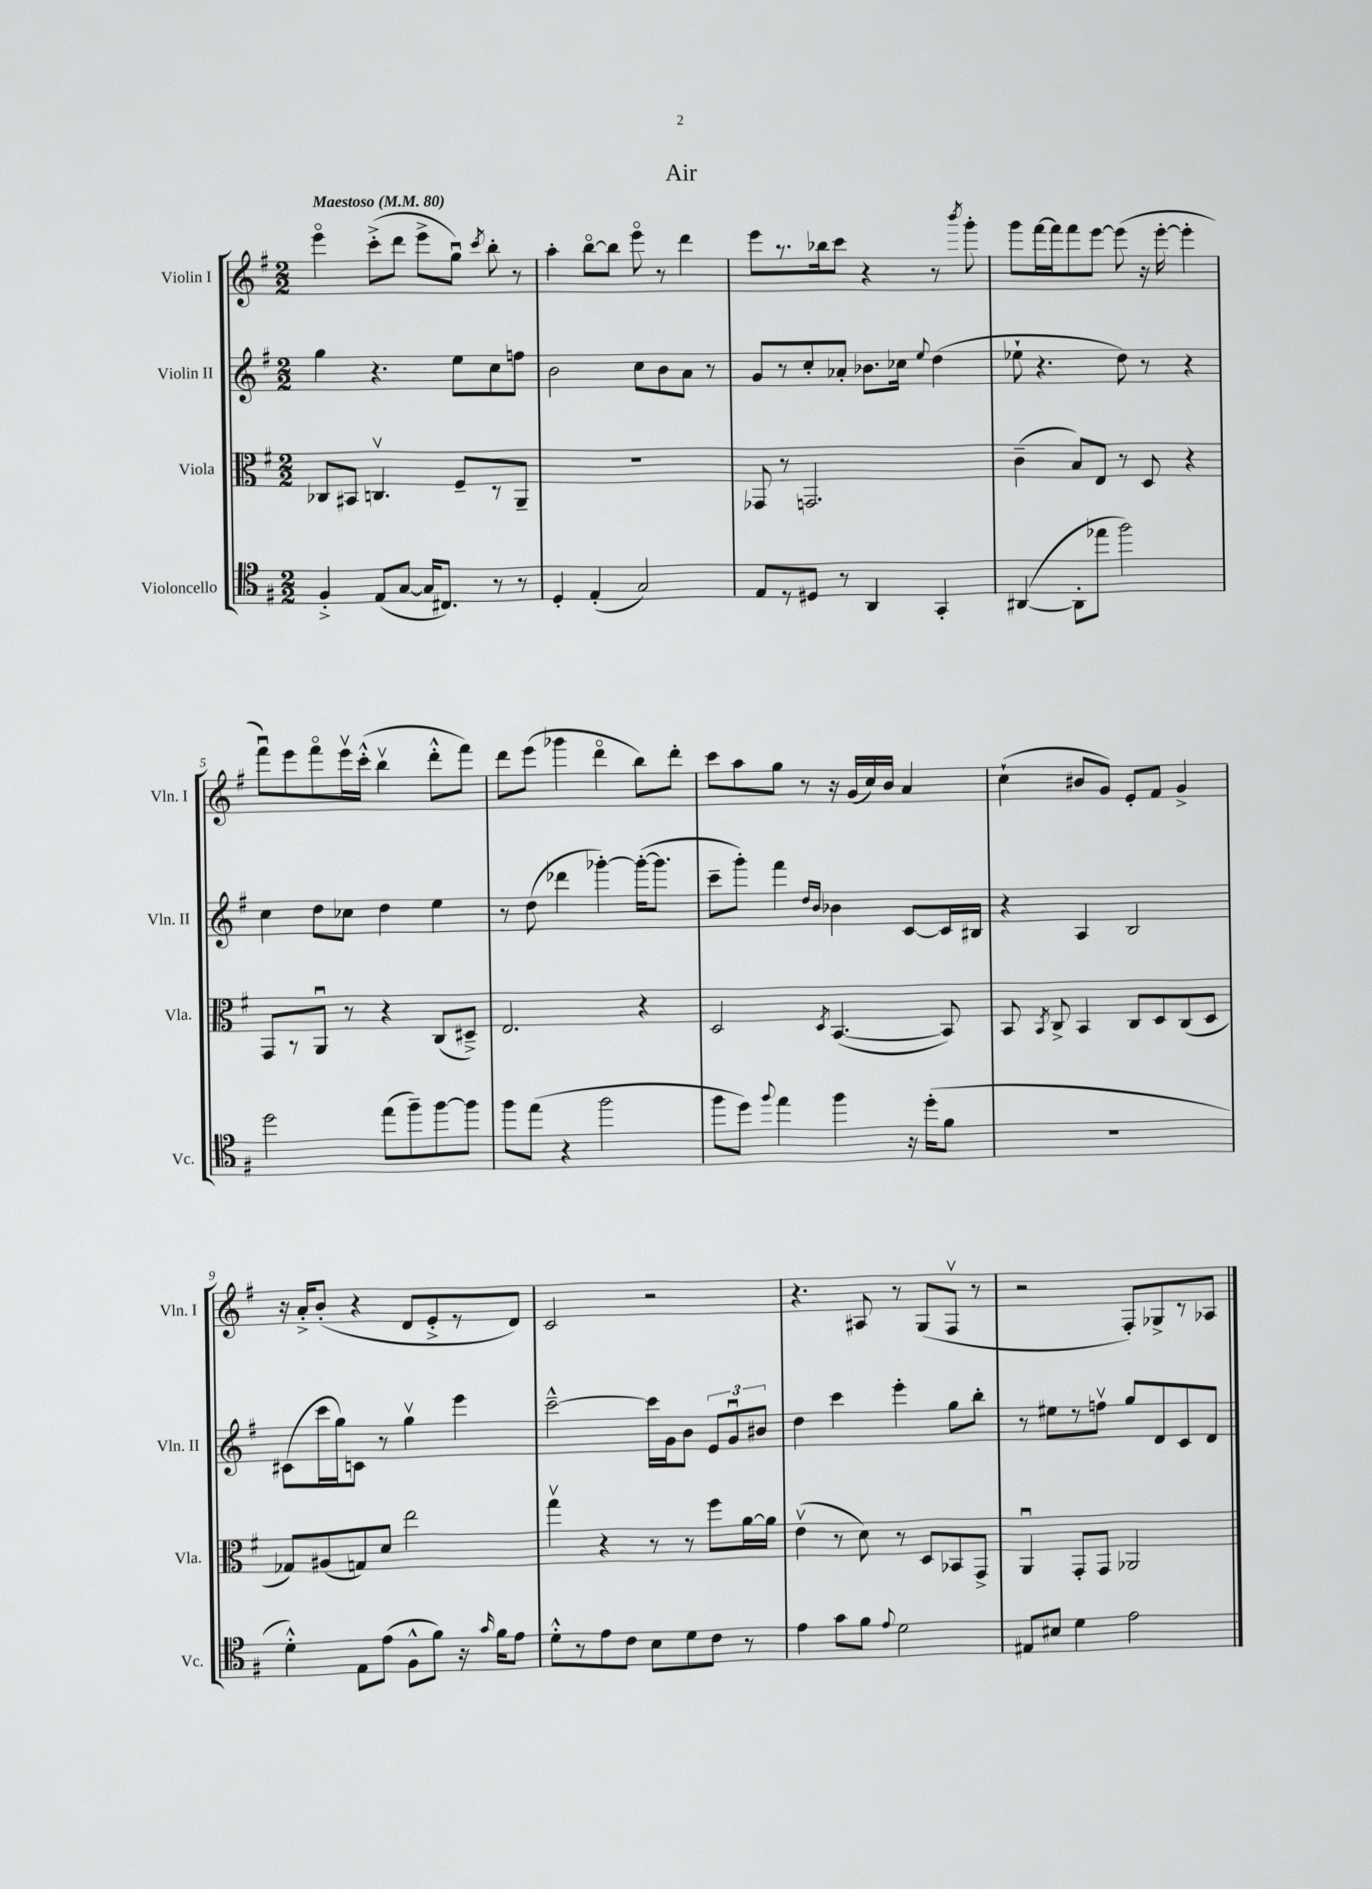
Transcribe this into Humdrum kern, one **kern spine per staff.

**kern	**kern	**kern	**kern
*staff4	*staff3	*staff2	*staff1
*clefC4	*clefC3	*clefG2	*clefG2
*k[f#]	*k[f#]	*k[f#]	*k[f#]
*M2/2	*M2/2	*M2/2	*M2/2
*MM80	*MM80	*MM80	*MM80
4F#'^/	8C-/L	4gg\	4eeeo\
.	8BB#/J	.	.
(8E/L	4.Cv/	4.r	(8ccc'^\L
[8G/J	.	.	8ddd\J
16G/]LK	.	.	8eee^\L
8.C#/J)	.	.	.
.	8F#~/L	8ee\L	8ggu\J)
.	.	.	8qccc/
8r	8r	8cc\	8bb'\
8r	8AA~/J	8ff\J	8r
=	=	=	=
4D'/	1r	2b\	4aa'\
(4E'/	.	.	[8bbo\L
.	.	.	8bb\]J
2G/)	.	8cc\L	8eeeo\
.	.	8b\	8r
.	.	8a\J	4ddd\
.	.	8r	.
=	=	=	=
8E/L	8GG-/	8g/L	8eee\L
8r	8r	8r	8.r
8D#/J	2.GG/	8cc'/	.
.	.	.	16bb-\k
8r	.	8a-'/J	8ccc\J
4AA/	.	8.b-\L	4r
.	.	16cc-\Jk	.
.	.	8qqee/	.
4GG'/	.	(4dd\	8r
.	.	.	8qbbb/
.	.	.	8ggg'\
=	=	=	=
([4AA#/	(4c~\	8ee-`\	8ggg\L
.	.	4.r	[16fff#\L
.	.	.	16fff#\]J
8AA#'\]L	8B/L)	.	8fff#\
8ee-\J	8E/J	.	[8eee\J
2ff#\)	8r	8dd\)	(8eee\]
.	8D/	8r	16r
.	.	.	[16eee'\
.	4r	4r	4eee'\]
=	=	=	=
2dd\	8GG/L	4cc\	8fff#u\L)
.	8r	.	8eee\
.	8AAu/J	8dd\L	8fff#o\
.	8r	8cc-\J	16eeev\L
.	.	.	(16ccc'^^\JJ
(8ee\L	4r	4dd\	4bbv\
8ff#~\)	.	.	.
[8ff#\	(8C/L	4ee\	8ddd'^^\L
8ff#\]J	8D#~^/J)	.	8fff#\J)
=	=	=	=
8ff#\L	2.E/	8r	8ddd\L
(8ee\J	.	(8dd\	(8eee\J
4r	.	4ddd-\	4ggg-\
2ff#\	.	[4ggg-'\)	4dddo\
.	4r	(16ggg-'\_LK	8bb\L)
.	.	8.ggg-\]J	.
.	.	.	8ddd'\J
=	=	=	=
8ff#\L	2D/	8ccc~\L	8ccc\L
8dd\J)	.	8ggg'\J)	8aa\
8qqff#/	.	.	.
4ee\	.	4fff#\	8gg\J
.	.	.	8r
.	.	16qqdd/LL	.
.	8qD/	16qqb/JJ	.
4ff#\	([4.BB/	4b-\	16r
.	.	.	(16g/LL
.	.	.	16cc/)
.	.	.	16b/JJ
16r	.	[8c/L	4a/
(16dd'\LK	.	.	.
8f#\J	8BB/])	16c/]L	.
.	.	16B#/JJ	.
=	=	=	=
1r	8BB/	4r	(4cc`\
.	8qBB/	.	.
.	8C^/	.	.
.	4BB/	4A/	8b#/L
.	.	.	8g/J)
.	8C/L	2B/	8e'/L
.	8D/	.	8f#/J
.	(8C/	.	4g^/
.	8D/J	.	.
=	=	=	=
4d'^^\)	8G-/L)	(8c#\L	16r
.	.	.	16a'^/LK
.	(8A#/	16ccc\L	(8b'/J
.	.	16gg\J)	.
8E\L	8G/)	8c\J	4r
(8e\J	8d/J	8r	.
8F#^^\L	2ee\	4ggv\	8d/L
8f#\J)	.	.	8e'^/
16r	.	4eee\	8r
16qqg/	.	.	.
16f#\LK	.	.	.
8e\J	.	.	8d/J)
=	=	=	=
8d'^^\L	4ggv\	[2ccc~^^\	2c/
8r	.	.	.
8e\	4r	.	.
8c\J	.	.	.
8B\L	8r	16ccc\]LL	2r
.	.	16g\J	.
8d\	8r	8b\J	.
8c\J	8ff#\L	12e/L	.
.	.	12gu/	.
8r	[16a\L	.	.
.	.	12b#/J	.
.	16a\]JJ	.	.
=	=	=	=
4e\	(4ev\	4dd\	4.r
8g\L	8r	4ccc\	.
8f#\J	8d\)	.	8A#/
8qqe/	.	.	.
2d\	8r	4eee'\	8r
.	8D/L	.	(8G/L
.	8BB-/	8gg\L	8F#v/J
.	8GG^/J	8bb'\J	8r
=	=	=	=
8E#/L	4AAu/	8r	2r
8B#/J	.	8ee#\L	.
4d\	8GG'/L	8r	.
.	8GG/J	8ffv\J	.
2e\	2AA-/	8gg/L	8F#'/L)
.	.	8d/	8G-^/
.	.	8c/	8r
.	.	8d/J	8A-/J
==	==	==	==
*-	*-	*-	*-
